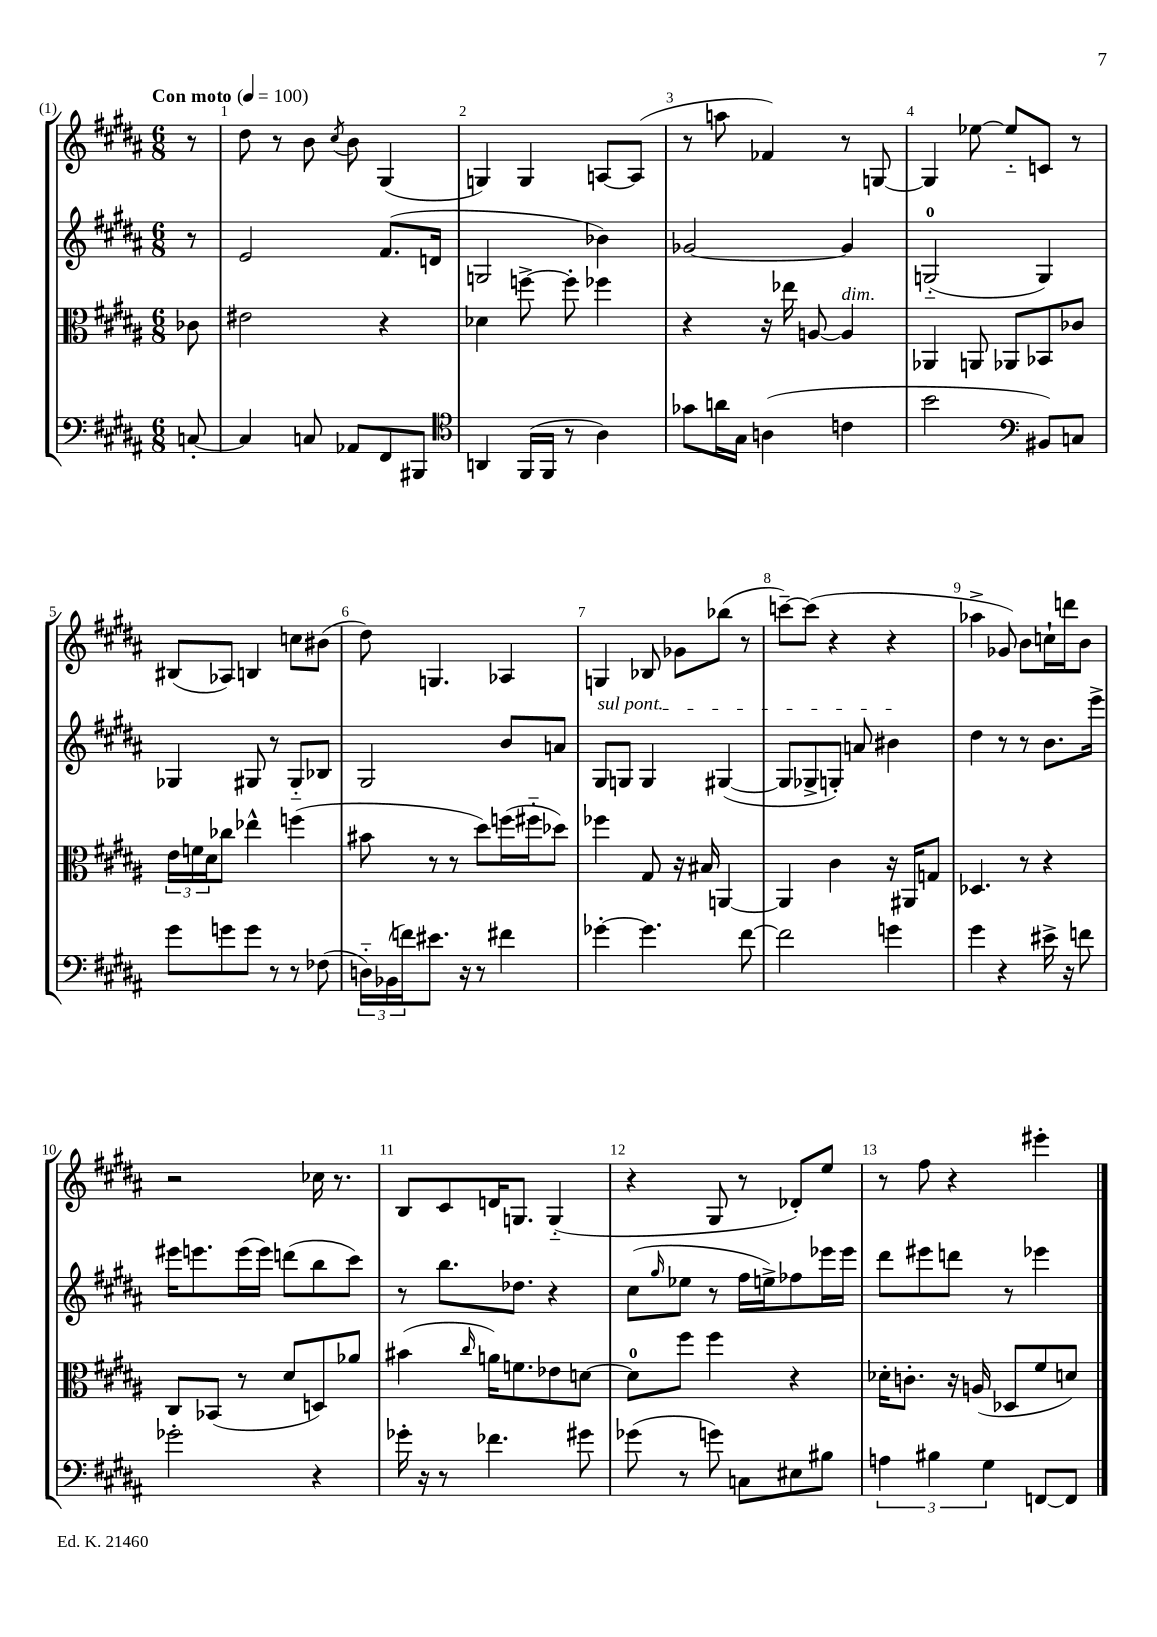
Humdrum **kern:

**kern	**kern	**kern	**kern
*part4	*part3	*part2	*part1
*staff4	*staff3	*staff2	*staff1
*clefF4	*clefC3	*clefG2	*clefG2
*k[f#c#g#d#a#]	*k[f#c#g#d#a#]	*k[f#c#g#d#a#]	*k[f#c#g#d#a#]
*M6/8	*M6/8	*M6/8	*M6/8
*MM100	*MM100	*MM100	*MM100
=	=	=	=
!	!	!	!LO:TX:a:B:t=Con moto
[8Cn'/	8c-X\	8r	8r
=1	=1	=1	=1
4C/]	2e#X\	2e/	8dd#\
.	.	.	8r
8Cn/	.	.	8b\
.	.	.	8qcc#/
8AA-X/L	.	.	8b\
8FF#/	4r	(8.f#/L	(4G#/
8BBB#X/J	.	.	.
.	.	16dn/Jk	.
=2	=2	=2	=2
*clefC4	*	*	*
4AAn/	4d-X\	2Gn/	4Gn/)
(16FF#/LL	[8ffn^\	.	4G/
16FF#/JJ	.	.	.
8r	8ff'\]	.	.
4A#\)	4ff-X\	4b-X\)	[8An/L
.	.	.	(8A/J]
=3	=3	=3	=3
8g-X\L	4r	[2g-X/	8r
16an\L	.	.	8aan\
16G#\JJ	.	.	.
(4An\	16r	.	4f-X/)
.	16ee-X\	.	.
.	[8An/	.	.
!	!LO:TX:a:i:t=dim.	!	!
4cn\	4A/]	4g-/]	8r
.	.	.	[8Gn/
=4	=4	=4	=4
2b\	4AA-X/	(2Gn/	4G/]
.	8AAn/	.	[8ee-X\
.	8AA-X/L	.	8ee-/L]
*clefF4	*	*	*
8BB#X/L)	8BB-X/	4G/)	8cn/J
8Cn/J	8c-X/J	.	8r
!!LO:LB:g=z
=5	=5	=5	=5
8g#\L	24e\LL	4G-X/	(8B#X/L
.	24fn\	.	.
.	24d#\J	.	.
8gn\	8cc-X\J	.	8A-X/J)
8g\J	4ee-X^^\	8G#X/	4Bn/
8r	.	8r	.
8r	(4ffn\	8G#/L	8ccn\L
(8F-X\	.	8B-X/J	(8b#X\J
=6	=6	=6	=6
24Dn\LL)	8b#X\	2G#/	8dd#\)
(24BB-X\	.	.	.
24fn\J)	.	.	.
8.e#X\J	8r	.	4.Gn/
.	8r	.	.
16r	.	.	.
8r	8dd#\L)	.	.
4f#X\	(16ffn\L	8b/L	4A-X/
.	16ff#X\J	.	.
.	8dd-X\J)	8an/J	.
=7	=7	=7	=7
!	!	!LO:TX:a:i:t=sul pont.	!
[4g-X'\	4ff-X\	8G#/L	4Gn/
.	.	8Gn/J	.
4.g-\]	8G#/	4G/	8B-X/
.	16r	.	8g-X\L
.	16B#X/	.	.
.	[4AAn/	([4G#X/	(8bb-X\J
[8f#\	.	.	8r
=8	=8	=8	=8
2f#\]	4AA/]	8G#/L]	[8cccn~\L)
.	.	8G-X^/	(8ccc\J]
.	4c#\	8Gn'/J)	4r
.	.	8an/	.
4gn\	16r	4b#X\	4r
.	16AA#X/KL	.	.
.	8Gn/J	.	.
=9	=9	=9	=9
4g#\	4.D-X/	4dd#\	4aa-X^\
4r	.	8r	8g-X/)
.	8r	8r	8b\L
16e#X^\	4r	8.b\L	16ccn`\L
16r	.	.	16dddn\J
8fn\	.	.	8b\J
.	.	16eee^\Jk	.
!!LO:LB:g=z
=10	=10	=10	=10
2g-X'\	8C#/L	16eee#X\KL	2r
.	.	8.eeen\	.
.	(8BB-X/J	.	.
.	8r	(16eee\L	.
.	.	16eee\JJ)	.
.	8d#/L	(8dddn\L	.
4r	8Dn/)	8bb\	16cc-X\
.	.	.	8.r
.	8a-X/J	8ccc#\J)	.
=11	=11	=11	=11
16g-X'\	(4b#X\	8r	8B/L
16r	.	.	.
8r	.	8.bb\L	8c#/
.	16qqcc#/	.	.
4.f-X\	16an\KL)	.	16dn/K
.	8.fn\	8.dd-X\J	8.Gn/J
.	8e-X\	4r	(4G/
8g#X\	[8dn\J	.	.
=12	=12	=12	=12
(8g-X\	8d\L]	(8cc#\L	4r
.	.	16qqgg#/	.
8r	8ff#\J	8ee-X\J	.
8gn\)	4ff#\	8r	8G#/
8Cn\L	.	16ff#\LL	8r
.	.	16een^\J)	.
8E#X\	4r	8ff-X\	8d-X'/L)
8B#X\J	.	16eee-X\L	8ee/J
.	.	16eee-\JJ	.
=13	=13	=13	=13
6An\	16d-X'\KL	8ddd#\L	8r
.	8.cn'\J	.	.
.	.	8eee#X\	8ff#\
6B#X\	.	.	.
.	16r	8dddn\J	4r
.	(16An/	.	.
6G#\	.	.	.
.	8D-X/L	8r	.
[8FFn/L	8f#/	4eee-X\	4eee#X'\
8FF/J]	8dn/J)	.	.
==	==	==	==
*-	*-	*-	*-
